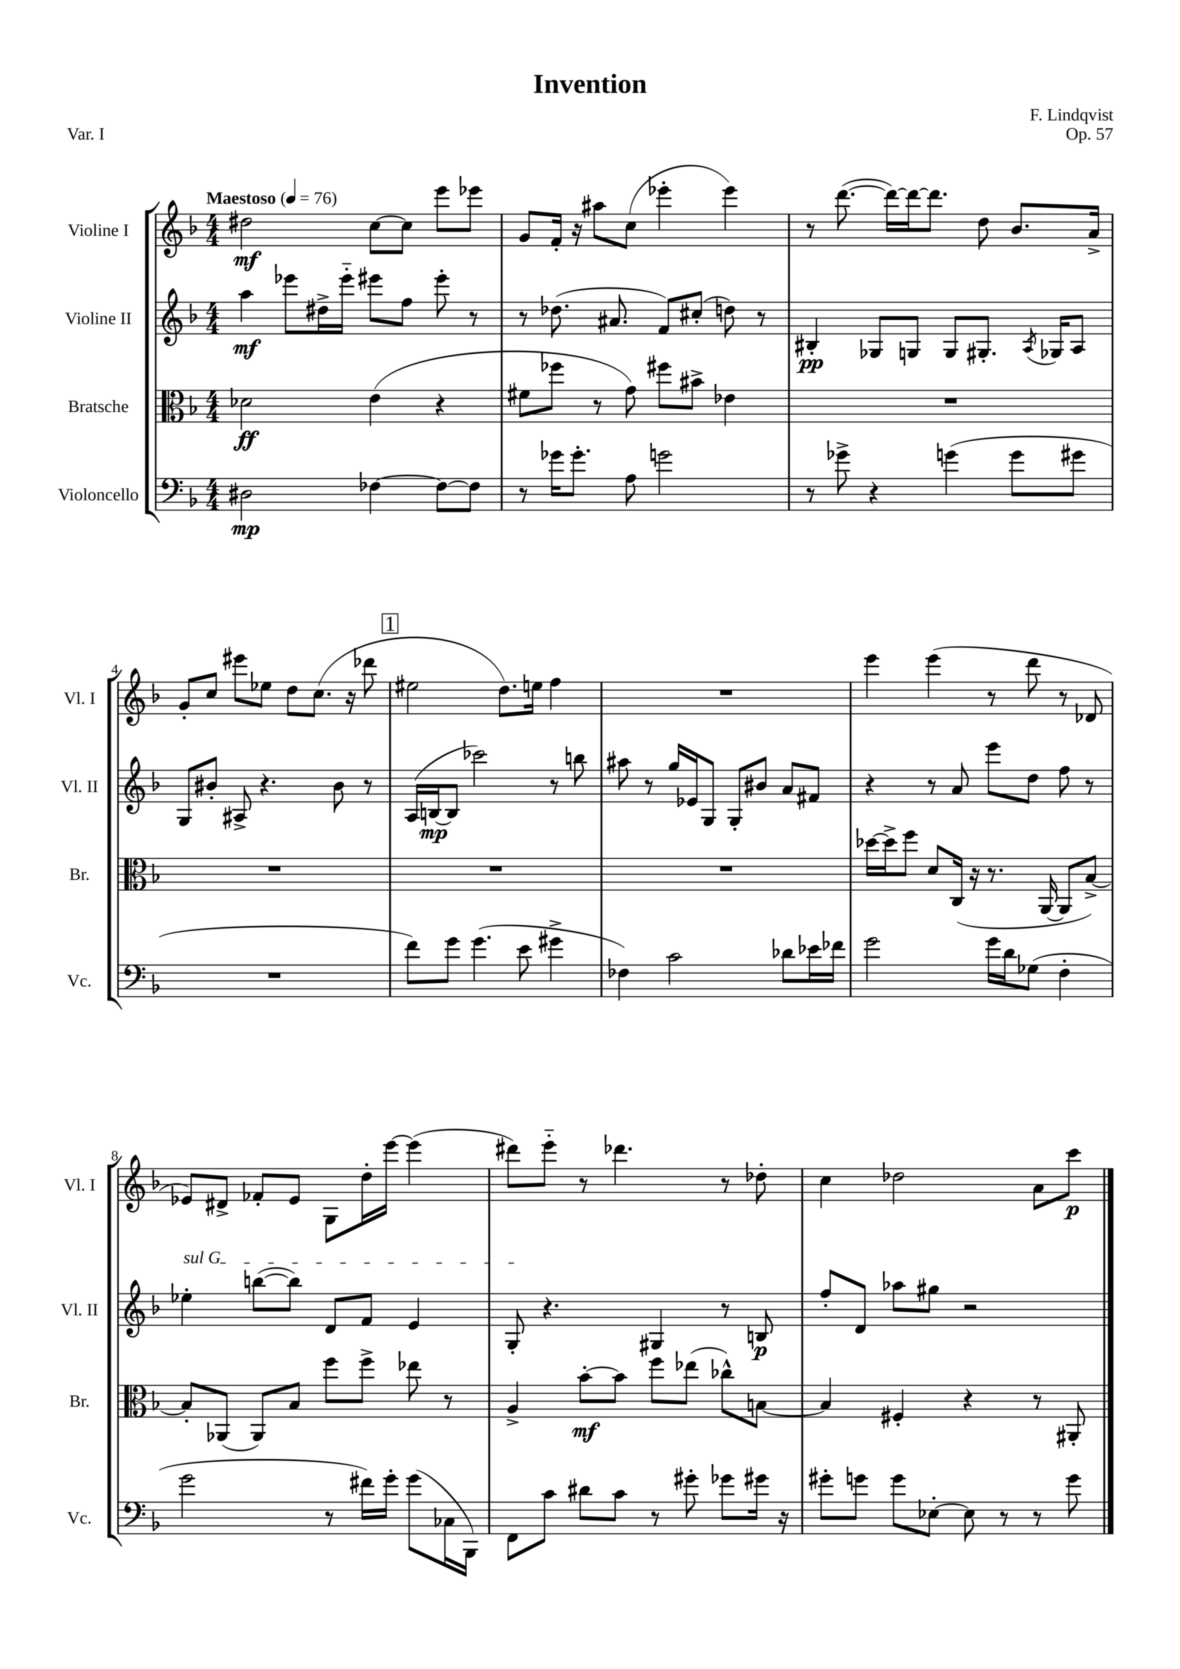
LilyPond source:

\header { title = "Invention" composer = "F. Lindqvist" opus = "Op. 57" piece = "Var. I" }
<<
\new StaffGroup <<
\new Staff = "s0" \with { instrumentName = "Violine I" shortInstrumentName = "Vl. I" } {
    \clef treble \key f \major \numericTimeSignature \time 4/4 \tempo "Maestoso" 4 = 76
    \autoBeamOff dis''2\mf c''8[~ c''8] e'''8[ ees'''8] |
    g'8[ f'16]-. r16 ais''8[ c''8]( ees'''4-. ees'''4) |
    r8 d'''8.~( d'''16[~) d'''16~ d'''8.] d''8 bes'8.[ a'16]-> |
    g'8[-. c''8] eis'''8[ ees''8] d''8[ c''8.]( r16 des'''8 |
    \mark \markup { \box "1" } eis''2 d''8.[) e''16] f''4 |
    R1 |
    e'''4 e'''4( r8 d'''8 r8 des'8 |
    ees'8[) dis'8]-> fes'8[-. ees'8] g8[ d''16-. e'''16]~ e'''4( |
    dis'''8[) e'''8]-_ r8 des'''4. r8 des''8-. |
    c''4 des''2 a'8[ c'''8]\p \bar "|." |
}
\new Staff = "s1" \with { instrumentName = "Violine II" shortInstrumentName = "Vl. II" } {
    \clef treble \key f \major \numericTimeSignature \time 4/4
    \autoBeamOff a''4\mf ees'''8[ dis''16-> ees'''16]-_ eis'''8[ f''8] eis'''8-. r8 |
    r8 des''8.( ais'8. f'8[) cis''8]-.( d''8) r8 |
    bis4-.\pp ges8[ g8] g8[ gis8.]-. \acciaccatura { a8 } ges16[ a8] |
    g8[ bis'8]-. ais8-> r4. bis'8 r8 |
    \mark \markup { \box "1" } a16[( b16~\mp b8] ces'''2) r8 b''8 |
    ais''8 r8 g''16[ ees'16 g8] g8[-. bis'8] a'8[ fis'8] |
    r4 r8 a'8 e'''8[ d''8] f''8 r8 |
    \once \override TextSpanner.bound-details.left.text = \markup { \italic "sul G" } ees''4-.\startTextSpan b''8[~( b''8]) d'8[ f'8] e'4 |
    g8-.\stopTextSpan r4. gis4 r8 b8\p |
    f''8[-. d'8] aes''8[ gis''8] r2 \bar "|." |
}
\new Staff = "s2" \with { instrumentName = "Bratsche" shortInstrumentName = "Br." } {
    \clef alto \key f \major \numericTimeSignature \time 4/4
    \autoBeamOff des'2\ff e'4( r4 |
    fis'8[ fes''8] r8 g'8) fis''8[ bis'8]-> ees'4 |
    R1 |
    R1 |
    \mark \markup { \box "1" } R1 |
    R1 |
    des''16[~ des''16-> f''8] d'8[ c16]( r16 r8. a,16~ a,8[ bes8]~->) |
    bes8[-. aes,8]( aes,8[) bes8] f''8[ f''8]-> ees''8 r8 |
    a4-> bes'8[~-.\mf bes'8] f''8[ ees''8]( ces''8[-^) b8]~ |
    b4 fis4-. r4 r8 ais,8-. \bar "|." |
}
\new Staff = "s3" \with { instrumentName = "Violoncello" shortInstrumentName = "Vc." } {
    \clef bass \key f \major \numericTimeSignature \time 4/4
    \autoBeamOff dis2\mp fes4~ fes8[~ fes8] |
    r8 ges'16[ ges'8.]-. a8 g'2 |
    r8 ges'8-> r4 g'4( g'8[ gis'8] |
    R1 |
    \mark \markup { \box "1" } f'8[) g'8] g'4.( e'8 gis'4-> |
    fes4) c'2 des'8[ ees'16 fes'16] |
    g'2 g'16[ d'16 ges8]( f4-. |
    g'2 r8 fis'16[) g'16]-. g'8[( ces16 bes,,16]) |
    f,8[ c'8] dis'8[ c'8] r8 gis'8-. ges'8[ gis'16] r16 |
    gis'8[-. g'8] g'8[ ees8]~-. ees8 r8 r8 g'8 \bar "|." |
}
>>
>>
